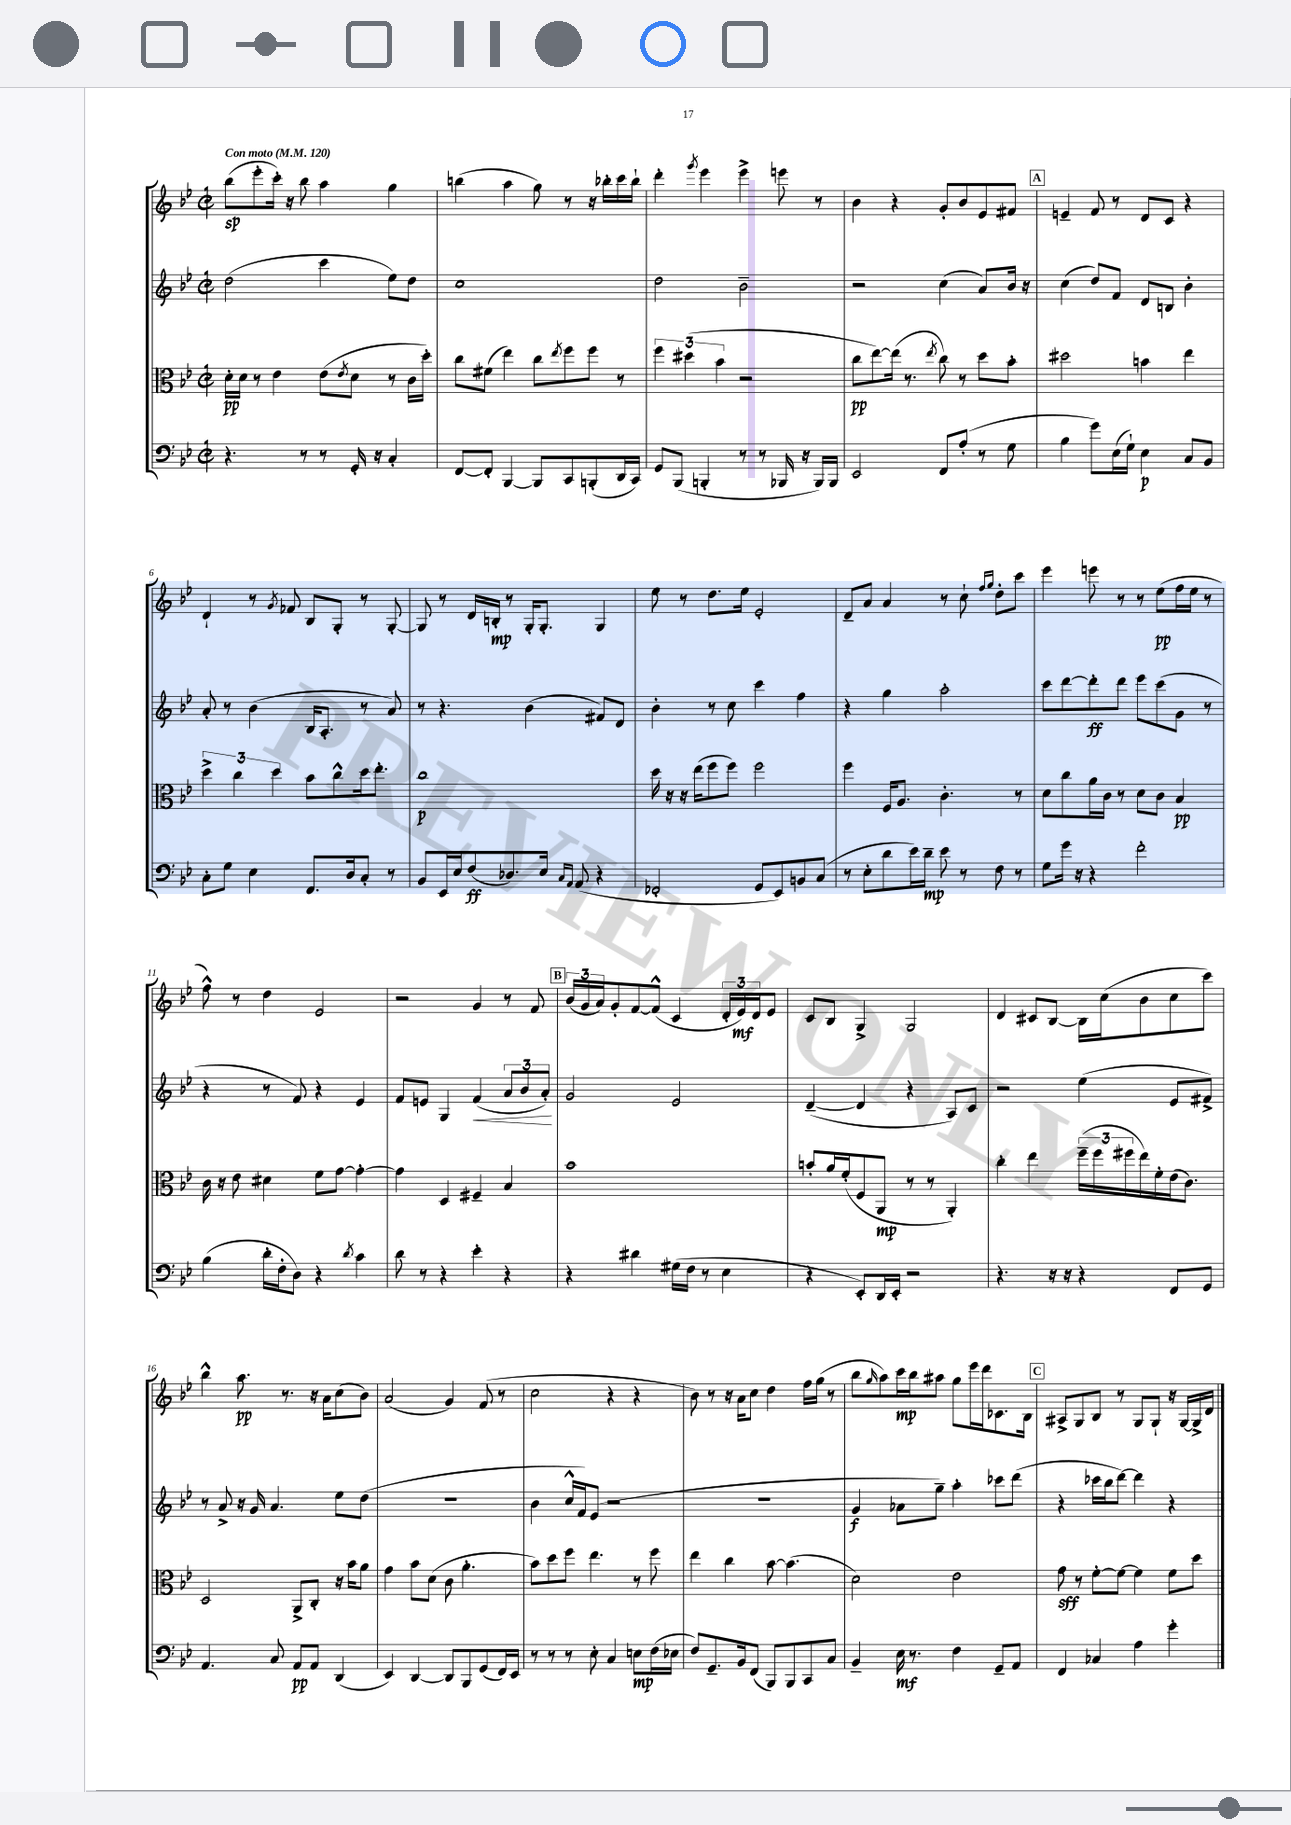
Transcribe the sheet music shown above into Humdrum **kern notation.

**kern	**dynam	**kern	**dynam	**kern	**dynam	**kern	**dynam
*part4	*part4	*part3	*part3	*part2	*part2	*part1	*part1
*staff4	*staff4	*staff3	*staff3	*staff2	*staff2	*staff1	*staff1
*clefF4	*	*clefC3	*	*clefG2	*	*clefG2	*
*k[b-e-]	*	*k[b-e-]	*	*k[b-e-]	*	*k[b-e-]	*
*M2/2	*	*M2/2	*	*M2/2	*	*M2/2	*
*met(c|)	*	*met(c|)	*	*met(c|)	*	*met(c|)	*
*MM120	*	*MM120	*	*MM120	*	*MM120	*
=1	=1	=1	=1	=1	=1	=1	=1
!	!	!	!	!	!	!LO:TX:a:B:t=Con moto	!
4.r	.	16d'\LL	pp	(2dd\	.	(8bb-\L	sp
.	.	16d\JJ	.	.	.	.	.
.	.	8r	.	.	.	8eee-'\	.
.	.	4e-\	.	.	.	16ccc'\Jk)	.
.	.	.	.	.	.	16r	.
8r	.	.	.	.	.	8bb-\	.
8r	.	(8e-\L	.	4ccc\	.	4aa\	.
.	.	8qe-/	.	.	.	.	.
16GG'/	.	8d\J	.	.	.	.	.
16r	.	.	.	.	.	.	.
4C'/	.	8r	.	8ee-\L)	.	4gg\	.
.	.	16c\LL	.	8dd\J	.	.	.
.	.	16dd'\JJ)	.	.	.	.	.
=2	=2	=2	=2	=2	=2	=2	=2
[8FF/L	.	8cc\L	.	1cc	.	(4bbn\	.
8FF'/J]	.	(8f#X\J	.	.	.	.	.
[4BBB-/	.	4ee-\)	.	.	.	4aa\	.
8BBB-/L]	.	8cc\L	.	.	.	8gg\)	.
.	.	8qee-/	.	.	.	.	.
8CC/	.	8ff\	.	.	.	8r	.
(8BBBn'/	.	8ff\J	.	.	.	16r	.
.	.	.	.	.	.	16bb-X'\LL	.
16DD/L	.	8r	.	.	.	16ccc\	.
16CC/JJ)	.	.	.	.	.	16bb-`\JJ	.
=3	=3	=3	=3	=3	=3	=3	=3
8GG/L	.	6ff\	.	2dd\	.	4ddd'\	.
(8BBB-/J	.	.	.	.	.	.	.
.	.	(6dd#X\	.	.	.	.	.
.	.	.	.	.	.	8qggg/	.
4BBBn'/	.	.	.	.	.	4eee-\	.
.	.	6b-\	.	.	.	.	.
8r	.	2r	.	2b-~\	.	4eee-^\	.
8r	.	.	.	.	.	.	.
16BBB-X/	.	.	.	.	.	8eeen\	.
16r	.	.	.	.	.	.	.
16BBB-/LL)	.	.	.	.	.	8r	.
16BBB-/JJ	.	.	.	.	.	.	.
=4	=4	=4	=4	=4	=4	=4	=4
2EE-/	.	8cc\L	pp	2r	.	4b-\	.
.	.	[8ee-\)	.	.	.	.	.
.	.	(16ee-\Jk]	.	.	.	4r	.
.	.	8.r	.	.	.	.	.
.	.	8qee-/	.	.	.	.	.
8FF/L	.	8cc\)	.	(4cc\	.	8g'/L	.
(8A'/J	.	8r	.	.	.	8b-/	.
8r	.	8dd\L	.	8a/L)	.	8e-/	.
8G\	.	8b-'\J	.	16b-/Jk	.	8f#X/J	.
.	.	.	.	16r	.	.	.
!!LO:REH:place=s1:t=A
=5	=5	=5	=5	=5	=5	=5	=5
4B-\	.	2dd#X\	.	(4cc\	.	4en~/	.
8g\L)	.	.	.	8dd/L)	.	8f/	.
(16E-\L	.	.	.	8f/J	.	8r	.
16G`\JJ)	.	.	.	.	.	.	.
4E-\	p	4bn\	.	8d/L	.	8d/L	.
.	.	.	.	8Bn/J	.	8c/J	.
8C/L	.	4ee-\	.	4b-'\	.	4r	.
8BB-/J	.	.	.	.	.	.	.
!!LO:LB:g=z
=6	=6	=6	=6	=6	=6	=6	=6
8C'\L	.	6dd^\	.	8a'/	.	4d`/	.
8G\J	.	.	.	8r	.	.	.
.	.	6cc\	.	.	.	.	.
4E-\	.	.	.	(4b-\	.	8r	.
.	.	6dd\	.	.	.	.	.
.	.	.	.	.	.	8qg/	.
.	.	.	.	.	.	8f-X/	.
8.FF/L	.	8b-\L	.	16B-/KL	.	8B-/L	.
.	.	.	.	8.A'/J	.	.	.
.	.	8cc^^\	.	.	.	8G'/J	.
16D/k	.	.	.	.	.	.	.
8C'/J	.	16dd\k	.	8r	.	8r	.
.	.	8.ee-'\J	.	.	.	.	.
8r	.	.	.	8a/)	.	[8G'/	.
=7	=7	=7	=7	=7	=7	=7	=7
8BB-/L	.	1cc	p	8r	.	8G/]	.
16EE-/L	.	.	.	4.r	.	8r	.
16E-/J	.	.	.	.	.	.	.
(8F/	ff	.	.	.	.	16d/LL	.
.	.	.	.	.	.	16Bn'/JJ	mp
8.D-X/)	.	.	.	.	.	8r	.
.	.	.	.	(4b-\	.	16G'/KL	.
16E-/Jk	.	.	.	.	.	8.G'/J	.
16qqC/LL	.	.	.	.	.	.	.
16qqAA/JJ	.	.	.	.	.	.	.
(8AA/	.	.	.	.	.	.	.
4r	.	.	.	8f#X/L)	.	4G/	.
.	.	.	.	8d/J	.	.	.
=8	=8	=8	=8	=8	=8	=8	=8
2FF-X'/	.	16dd\	.	4b-'\	.	8ee-\	.
.	.	16r	.	.	.	.	.
.	.	16r	.	.	.	8r	.
.	.	(16ee-\KL	.	.	.	.	.
.	.	8ff\	.	8r	.	8.dd\L	.
.	.	8ff\J)	.	8cc\	.	.	.
.	.	.	.	.	.	16ee-\Jk	.
8GG/L	.	2ff\	.	4ccc\	.	2e-'/	.
8EE-/)	.	.	.	.	.	.	.
8BBn/	.	.	.	4ff\	.	.	.
(8C/J	.	.	.	.	.	.	.
=9	=9	=9	=9	=9	=9	=9	=9
8r	.	4ff\	.	4r	.	8d~/L	.
8E-'\L	.	.	.	.	.	8a/J	.
8d\	.	16F/KL	.	4gg\	.	4a/	.
.	.	8.A/J	.	.	.	.	.
16e-\L)	.	.	.	.	.	.	.
16d~\JJ	mp	.	.	.	.	.	.
8e-\	.	4.c'\	.	2aa'\	.	8r	.
8r	.	.	.	.	.	8cc`\	.
.	.	.	.	.	.	16qqff/LL	.
.	.	.	.	.	.	16qqgg/JJ	.
8F\	.	.	.	.	.	8dd'\L	.
8r	.	8r	.	.	.	8ccc\J	.
=10	=10	=10	=10	=10	=10	=10	=10
8G\L	.	8d\L	.	8ccc\L	.	4eee-\	.
16g\Jk	.	8cc\	.	[8ddd\	.	.	.
16r	.	.	.	.	.	.	.
4r	.	16a\L	.	8ddd'\]	ff	8eeen\	.
.	.	16c\JJ	.	.	.	.	.
.	.	8r	.	8ddd\J	.	8r	.
2f'\	.	8d\L	.	8eee-\L	.	8r	.
.	.	8c\J	.	(8ccc\	.	(8ee-\L	pp
.	.	4B-/	pp	8g\J	.	16ff\L	.
.	.	.	.	.	.	16ee-\JJ	.
.	.	.	.	8r	.	8r	.
!!LO:LB:g=z
=11	=11	=11	=11	=11	=11	=11	=11
(4B-\	.	16c\	.	4r	.	8ff^^\)	.
.	.	16r	.	.	.	.	.
.	.	8e-\	.	.	.	8r	.
16d'\LL	.	4d#X\	.	8r	.	4dd\	.
16F'\J	.	.	.	.	.	.	.
8D\J)	.	.	.	8f/)	.	.	.
4r	.	8f\L	.	4r	.	2e-/	.
.	.	[8g\J	.	.	.	.	.
8qd/	.	.	.	.	.	.	.
4c\	.	4g'\_	.	4e-/	.	.	.
=12	=12	=12	=12	=12	=12	=12	=12
8d\	.	4g\]	.	8f/L	.	2r	.
8r	.	.	.	8en/J	.	.	.
4r	.	4D/	.	4G/	.	.	.
!	!	!	!	!	!LO:HP:b	!	!
4e-'\	.	4F#X~/	.	(4f/	<	4g/	.
4r	.	4B-/	.	12a/L	.	8r	.
.	.	.	.	12b-/	.	.	.
.	.	.	.	.	.	8f/	.
.	.	.	.	12a'/J)	.	.	.
.	.	.	.	.	[	.	.
!!LO:REH:place=s1:t=B
=13	=13	=13	=13	=13	=13	=13	=13
4r	.	1b-	.	2g/	.	(24b-/LL	.
.	.	.	.	.	.	24g/	.
.	.	.	.	.	.	24a/J)	.
.	.	.	.	.	.	8g'/	.
4d#X\	.	.	.	.	.	[8f/	.
.	.	.	.	.	.	(8f^^/J]	.
(16G#X\LL	.	.	.	2e-/	.	4c/	.
16F\JJ	.	.	.	.	.	.	.
8r	.	.	.	.	.	.	.
4E-\	.	.	.	.	.	24d'/LL	.
.	.	.	.	.	.	24e-/)	mf
.	.	.	.	.	.	24d/J	.
.	.	.	.	.	.	8e-/J	.
=14	=14	=14	=14	=14	=14	=14	=14
4r	.	8bn'/L	.	([4d~/	.	8c/L	.
.	.	16a/L	.	.	.	8B-/J	.
.	.	(16f'/J	.	.	.	.	.
8EE-'/L)	.	8F/	.	4d/]	.	4G^/	.
16DD/L	.	8AA/J	mp	.	.	.	.
16EE-'/JJ	.	.	.	.	.	.	.
2r	.	8r	.	4r	.	2G/	.
.	.	8r	.	.	.	.	.
.	.	4AA'/)	.	8A/L)	.	.	.
.	.	.	.	8c/J	.	.	.
=15	=15	=15	=15	=15	=15	=15	=15
4.r	.	4cc'\	.	2r	.	4d/	.
.	.	4ee-\	.	.	.	8c#X/L	.
16r	.	.	.	.	.	[8B-/J	.
16r	.	.	.	.	.	.	.
4r	.	(24ff~\LL	.	(4ee-\	.	16B-\LL]	.
.	.	24ff\	.	.	.	.	.
.	.	.	.	.	.	(16cc\J	.
.	.	24ff#X\	.	.	.	.	.
.	.	16ee-\)	.	.	.	8b-\	.
.	.	16f'\	.	.	.	.	.
8FF/L	.	(16e-\J	.	8e-/L	.	8cc\	.
.	.	8.c\J)	.	.	.	.	.
8GG/J	.	.	.	8f#X^/J)	.	8ccc\J)	.
!!LO:LB:g=z
=16	=16	=16	=16	=16	=16	=16	=16
4.AA/	.	2D/	.	8r	.	4bb-^^\	.
.	.	.	.	8a^/	.	.	.
.	.	.	.	16r	.	8.aa\	pp
.	.	.	.	16g/	.	.	.
8C/	.	.	.	4.a/	.	.	.
.	.	.	.	.	.	8.r	.
8AA/L	pp	8AA^/L	.	.	.	.	.
8AA/J	.	8C'/J	.	.	.	16r	.
.	.	.	.	.	.	16a\KL	.
(4DD/	.	16r	.	8ee-\L	.	(8cc\	.
.	.	16b-\KL	.	.	.	.	.
.	.	8a\J	.	(8dd\J	.	8b-\J)	.
=17	=17	=17	=17	=17	=17	=17	=17
4EE-/)	.	4g\	.	1r	.	(2a/	.
[4DD/	.	8b-\L	.	.	.	.	.
.	.	(8d\J	.	.	.	.	.
8DD/L]	.	8c\	.	.	.	4g/)	.
8BBB-/	.	4.a'\	.	.	.	.	.
(8GG/	.	.	.	.	.	(8f/	.
16FF/L)	.	.	.	.	.	8r	.
16EE-/JJ	.	.	.	.	.	.	.
=18	=18	=18	=18	=18	=18	=18	=18
8r	.	8b-\L)	.	4b-\	.	2cc\	.
8r	.	8dd\	.	.	.	.	.
8r	.	8ff\J	.	16cc^^/LL	.	.	.
.	.	.	.	16f/J)	.	.	.
8E-'\	.	4.ee-\	.	(8e-/J	.	.	.
4C/	.	.	.	2r	.	4r	.
8En\L	mp	8r	.	.	.	4r	.
(16F\L	.	8ff\	.	.	.	.	.
16E-X\JJ	.	.	.	.	.	.	.
=19	=19	=19	=19	=19	=19	=19	=19
8F/L)	.	4ee-\	.	1r	.	8b-\)	.
8.GG~/	.	.	.	.	.	8r	.
.	.	4cc\	.	.	.	16r	.
16BB-/k	.	.	.	.	.	16a\KL	.
(8FF/J	.	.	.	.	.	8cc\J	.
8BBB-/L)	.	[8b-\	.	.	.	4dd\	.
8BBB-/	.	(4.b-\]	.	.	.	.	.
8CC/	.	.	.	.	.	16ff\LL	.
.	.	.	.	.	.	(16gg\JJ	.
8C/J	.	.	.	.	.	8r	.
=20	=20	=20	=20	=20	=20	=20	=20
4BB-~/	.	2d\)	.	4g/	f	8bb-\L	.
.	.	.	.	.	.	16qqgg/	.
.	.	.	.	.	.	8aa\)	.
16E-\	mf	.	.	8a-X\L	.	16ccc\L	mp
8.r	.	.	.	.	.	16bb-\J	.
.	.	.	.	8gg~\J)	.	8aa#X\J	.
4F\	.	2e-\	.	4aa'\	.	8gg\L	.
.	.	.	.	.	.	16eee-\L	.
.	.	.	.	.	.	16ddd\J	.
8GG~/L	.	.	.	8ccc-X\L	.	8.c-X\	.
8AA/J	.	.	.	(8ddd\J	.	.	.
.	.	.	.	.	.	16B-\Jk	.
!!LO:REH:place=s1:t=C
=21	=21	=21	=21	=21	=21	=21	=21
4FF/	.	8g\	sff	4r	.	8A#X^/L	.
.	.	8r	.	.	.	8G/	.
4C-X/	.	[8f'\L	.	16ccc-X\LL	.	8B-/J	.
.	.	.	.	16bb-\J	.	.	.
.	.	8f\J_	.	[8ddd\J)	.	8r	.
4A\	.	4f\]	.	4ddd\]	.	8G/L	.
.	.	.	.	.	.	8G`/J	.
4g'\	.	8f\L	.	4r	.	16r	.
.	.	.	.	.	.	[16G/LL	.
.	.	8dd\J	.	.	.	16G^/]	.
.	.	.	.	.	.	16d/JJ	.
==	==	==	==	==	==	==	==
*-	*-	*-	*-	*-	*-	*-	*-
